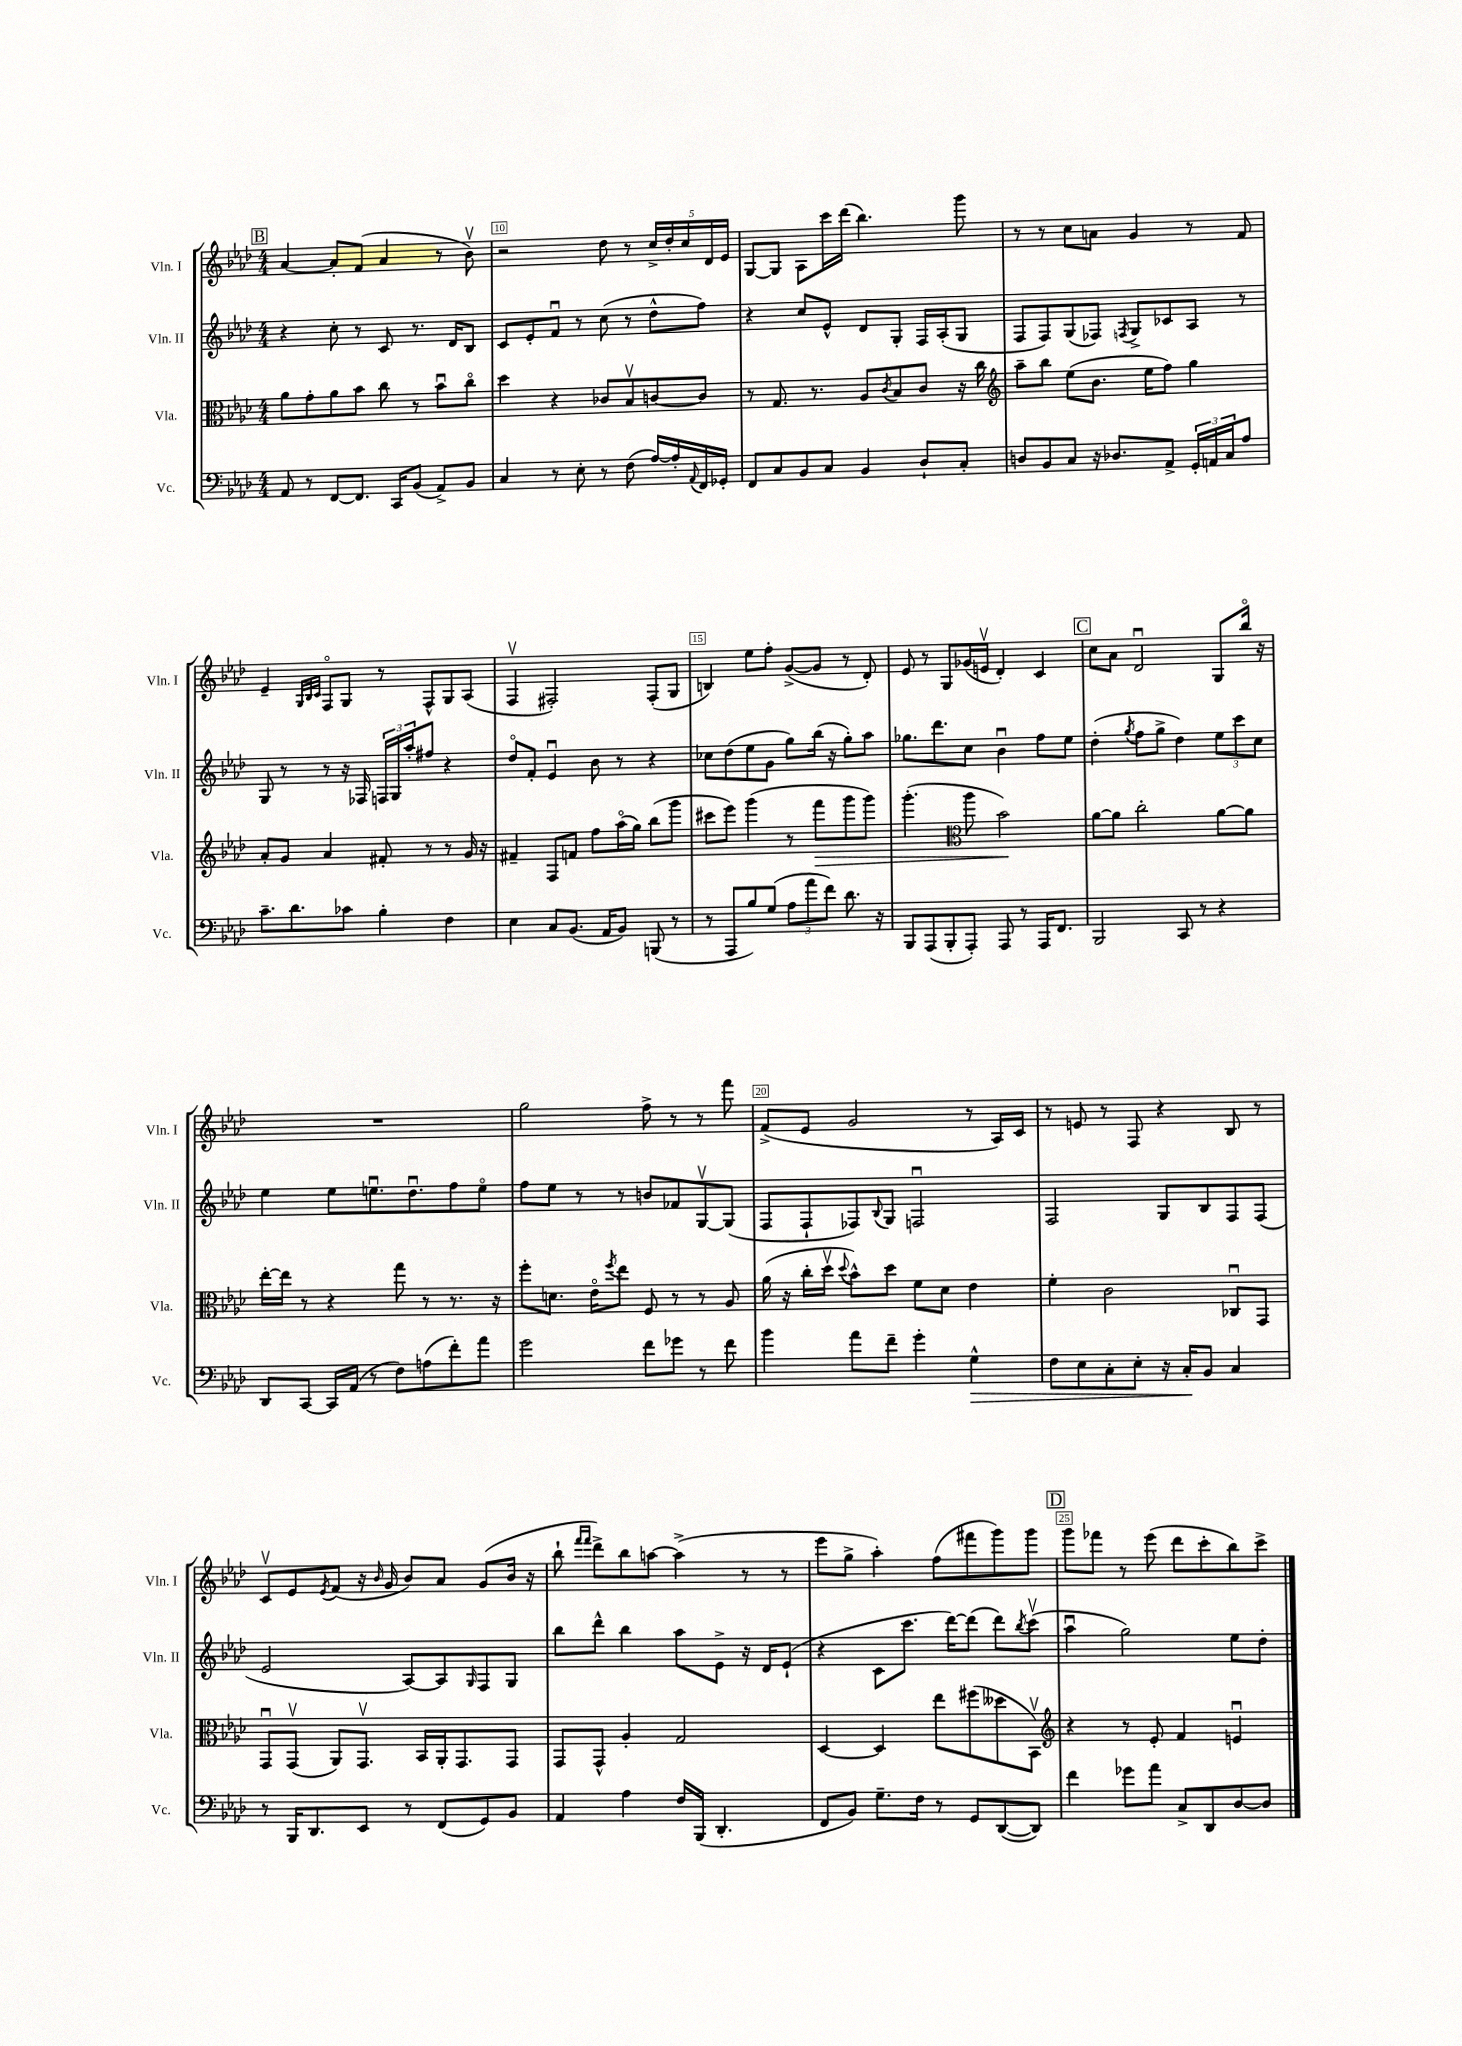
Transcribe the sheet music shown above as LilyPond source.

<<
\new StaffGroup <<
\new Staff = "s0" \with { instrumentName = "Vln. I" shortInstrumentName = "Vln. I" } {
    \clef treble \key aes \major \numericTimeSignature \time 4/4
    \mark \markup { \box "B" } aes'4~ aes'8-. f'8( aes'4 r8 bes'8\upbow) |
    r2 des''8 r8 \tuplet 5/4 { c''16-> des''16-. c''16 des'16 ees'16 } |
    g8~ g8 aes8 c'''16 des'''16( bes''4.) g'''8 |
    r8 r8 c''8 a'8 g'4 r8 f'8 |
    ees'4-- \grace { g32 bes32 c'32 } f8\flageolet g8 r8 f8-^ g8 aes8( |
    f4\upbow fis2-.) fis8-.( g8 |
    b4) ees''8 f''8-. g'8~->( g'8 r8 des'8-.) |
    ees'8 r8 g8 ges'16( e'16\upbow des'4-.) c'4 |
    \mark \markup { \box "C" } c''8 aes'8 des'2\downbow g8 bes''16\flageolet r16 |
    R1 |
    g''2 f''8-> r8 r8 f'''8 |
    f'8->( ees'8 g'2 r8 aes16) c'16 |
    r8 e'8 r8 f8 r4 bes8 r8 |
    c'8\upbow ees'8 \acciaccatura { ees'8 } f'8( r16 \grace { bes'16 } g'16 bes'8) aes'8 g'8( bes'16 r16 |
    bes''8-! \grace { f'''16 f'''16 } des'''8->) bes''8 a''8~ a''4->( r8 r8 |
    ees'''8 g''8-> aes''4-.) f''8( fis'''8 g'''8) g'''8 |
    \mark \markup { \box "D" } g'''8 fes'''8 r8 ees'''8( des'''8 c'''8-. bes''8) c'''8-> \bar "|." |
}
\new Staff = "s1" \with { instrumentName = "Vln. II" shortInstrumentName = "Vln. II" } {
    \clef treble \key aes \major \numericTimeSignature \time 4/4
    \mark \markup { \box "B" } r4 c''8-. r8 c'8 r8. des'16 bes8 |
    c'8 ees'8-. f'8\downbow r8 c''8( r8 des''8-^ f''8) |
    r4 c''8 ees'8-^ des'8 g8-. f16 aes16-.( g8 |
    f8 f8) g8( fes8) \acciaccatura { f8 } g8-> ces'8 aes8 r8 |
    g8 r8 r8 r16 fes16 \tuplet 3/2 { f16 g16 aes''16-. } fis''8 r4 |
    des''8\flageolet f'8-. ees'4\downbow bes'8 r8 r4 |
    ces''8 des''8( ees''8 g'8 g''8) bes''16( r16 g''8-.) aes''8 |
    ges''8. des'''8. c''8 bes'4\downbow f''8 ees''8 |
    \mark \markup { \box "C" } des''4-.( \acciaccatura { g''8 } f''8 g''8-> des''4) \tuplet 3/2 { ees''8 c'''8 c''8 } |
    ees''4 ees''8 e''8.\downbow des''8.\downbow f''8 e''8\flageolet |
    f''8 ees''8 r8 r8 b'8 fes'8 g8~\upbow g8( |
    f8 f8-! fes8) \appoggiatura { bes8 } g8 f2\downbow |
    f2 g8 bes8 f8 f8( |
    ees'2 aes8~) aes8 \grace { g16 } f8 g8 |
    bes''8 des'''8-^ bes''4 aes''8 ees'8-> r16 des'16 ees'8-!( |
    r4 c'8 c'''8. des'''16~) des'''8( des'''8) \acciaccatura { bes''8 } c'''8\upbow( |
    \mark \markup { \box "D" } aes''4\downbow g''2) ees''8 des''8-. \bar "|." |
}
\new Staff = "s2" \with { instrumentName = "Vla." shortInstrumentName = "Vla." } {
    \clef alto \key aes \major \numericTimeSignature \time 4/4
    \mark \markup { \box "B" } aes'8 g'8-. aes'8 bes'8 c''8 r8 bes'8\downbow c''8\flageolet |
    des''4 r4 ces'8 bes8\upbow c'8~ c'8 |
    r8 g8. r8. aes8 \acciaccatura { c'8 } bes8 c'8 r16 c''16 |
    \clef treble aes''8-- bes''8 ees''8( bes'8. ees''16 f''8) g''4 |
    aes'8-. g'8 aes'4 fis'8-. r8 r8 g'16 r16 |
    fis'4-- f8 f'8 f''8 aes''16\flageolet( g''16) bes''8( g'''8 |
    cis'''8 ees'''8) g'''4( r8 f'''8\> g'''8 g'''8) |
    g'''4.-.( \clef alto aes''8 bes'2\!) |
    \mark \markup { \box "C" } aes'8~ aes'8 c''2-. aes'8~ aes'8 |
    ees''16~-. ees''16 r8 r4 g''8 r8 r8. r16 |
    f''8-. d'8. ees'16\flageolet \acciaccatura { f''8 } ees''8 f8 r8 r8 aes8 |
    aes'16( r16 c''16-. des''16\upbow \appoggiatura { des''8 } bes'8-^) des''8 f'8 des'8 ees'4 |
    f'4-. c'2 ces8\downbow g,8 |
    g,8\downbow g,8\upbow( aes,8) g,8.\upbow bes,16 aes,16-. g,8. g,8 |
    g,8 g,8-^ aes4-. g2 |
    des4~ des4 ees''8 fis''8( deses''8 bes,8\upbow) |
    \mark \markup { \box "D" } \clef treble r4 r8 ees'8-. f'4 e'4\downbow \bar "|." |
}
\new Staff = "s3" \with { instrumentName = "Vc." shortInstrumentName = "Vc." } {
    \clef bass \key aes \major \numericTimeSignature \time 4/4
    \mark \markup { \box "B" } aes,8 r8 f,8~ f,8. c,16 bes,8( aes,8->) bes,8 |
    c4 r8 ees8-. r8 f8( aes16~) aes16-. \appoggiatura { aes,8 } f,16 ges,16-. |
    f,8 c8 bes,8 c8 bes,4 des8-! c8-. |
    d8 bes,8 c8 r16 des8. aes,8-> \tuplet 3/2 { g,16-. a,16 c16 } aes8 |
    c'8.-- des'8. ces'8 bes4-. f4 |
    ees4 c8 bes,8.( aes,16 bes,8) b,,8( r8 |
    r8 aes,,8 bes8) g8( \tuplet 3/2 { aes8 aes'8 f'8) } des'8. r16 |
    bes,,8 aes,,8( bes,,8-. aes,,8-.) aes,,8 r8 aes,,16 f,8. |
    \mark \markup { \box "C" } bes,,2 c,8 r8 r4 |
    des,8 c,8~ c,16 aes,16( r8 f8) a8( f'8-.) aes'8 |
    g'2 f'8 ges'8 r8 f'8 |
    bes'4 aes'8 f'8-- g'4-. g4-^\> |
    f8 ees8 c8-. ees8-. r16 c16-.\! bes,8 c4 |
    r8 bes,,16 des,8. ees,8 r8 f,8( g,8) bes,8 |
    aes,4 aes4 f16 bes,,16( des,4.-. |
    f,8 bes,8) g8.-- f16 r8 g,8 des,8~( des,8) |
    \mark \markup { \box "D" } f'4 ges'8 aes'8 c8-> des,8 des8~ des8 \bar "|." |
}
>>
>>
\layout { \context { \Score currentBarNumber = #9 \override BarNumber.break-visibility = ##(#f #t #t) barNumberVisibility = #(every-nth-bar-number-visible 5) \override BarNumber.stencil = #(make-stencil-boxer 0.1 0.3 ly:text-interface::print) } }
